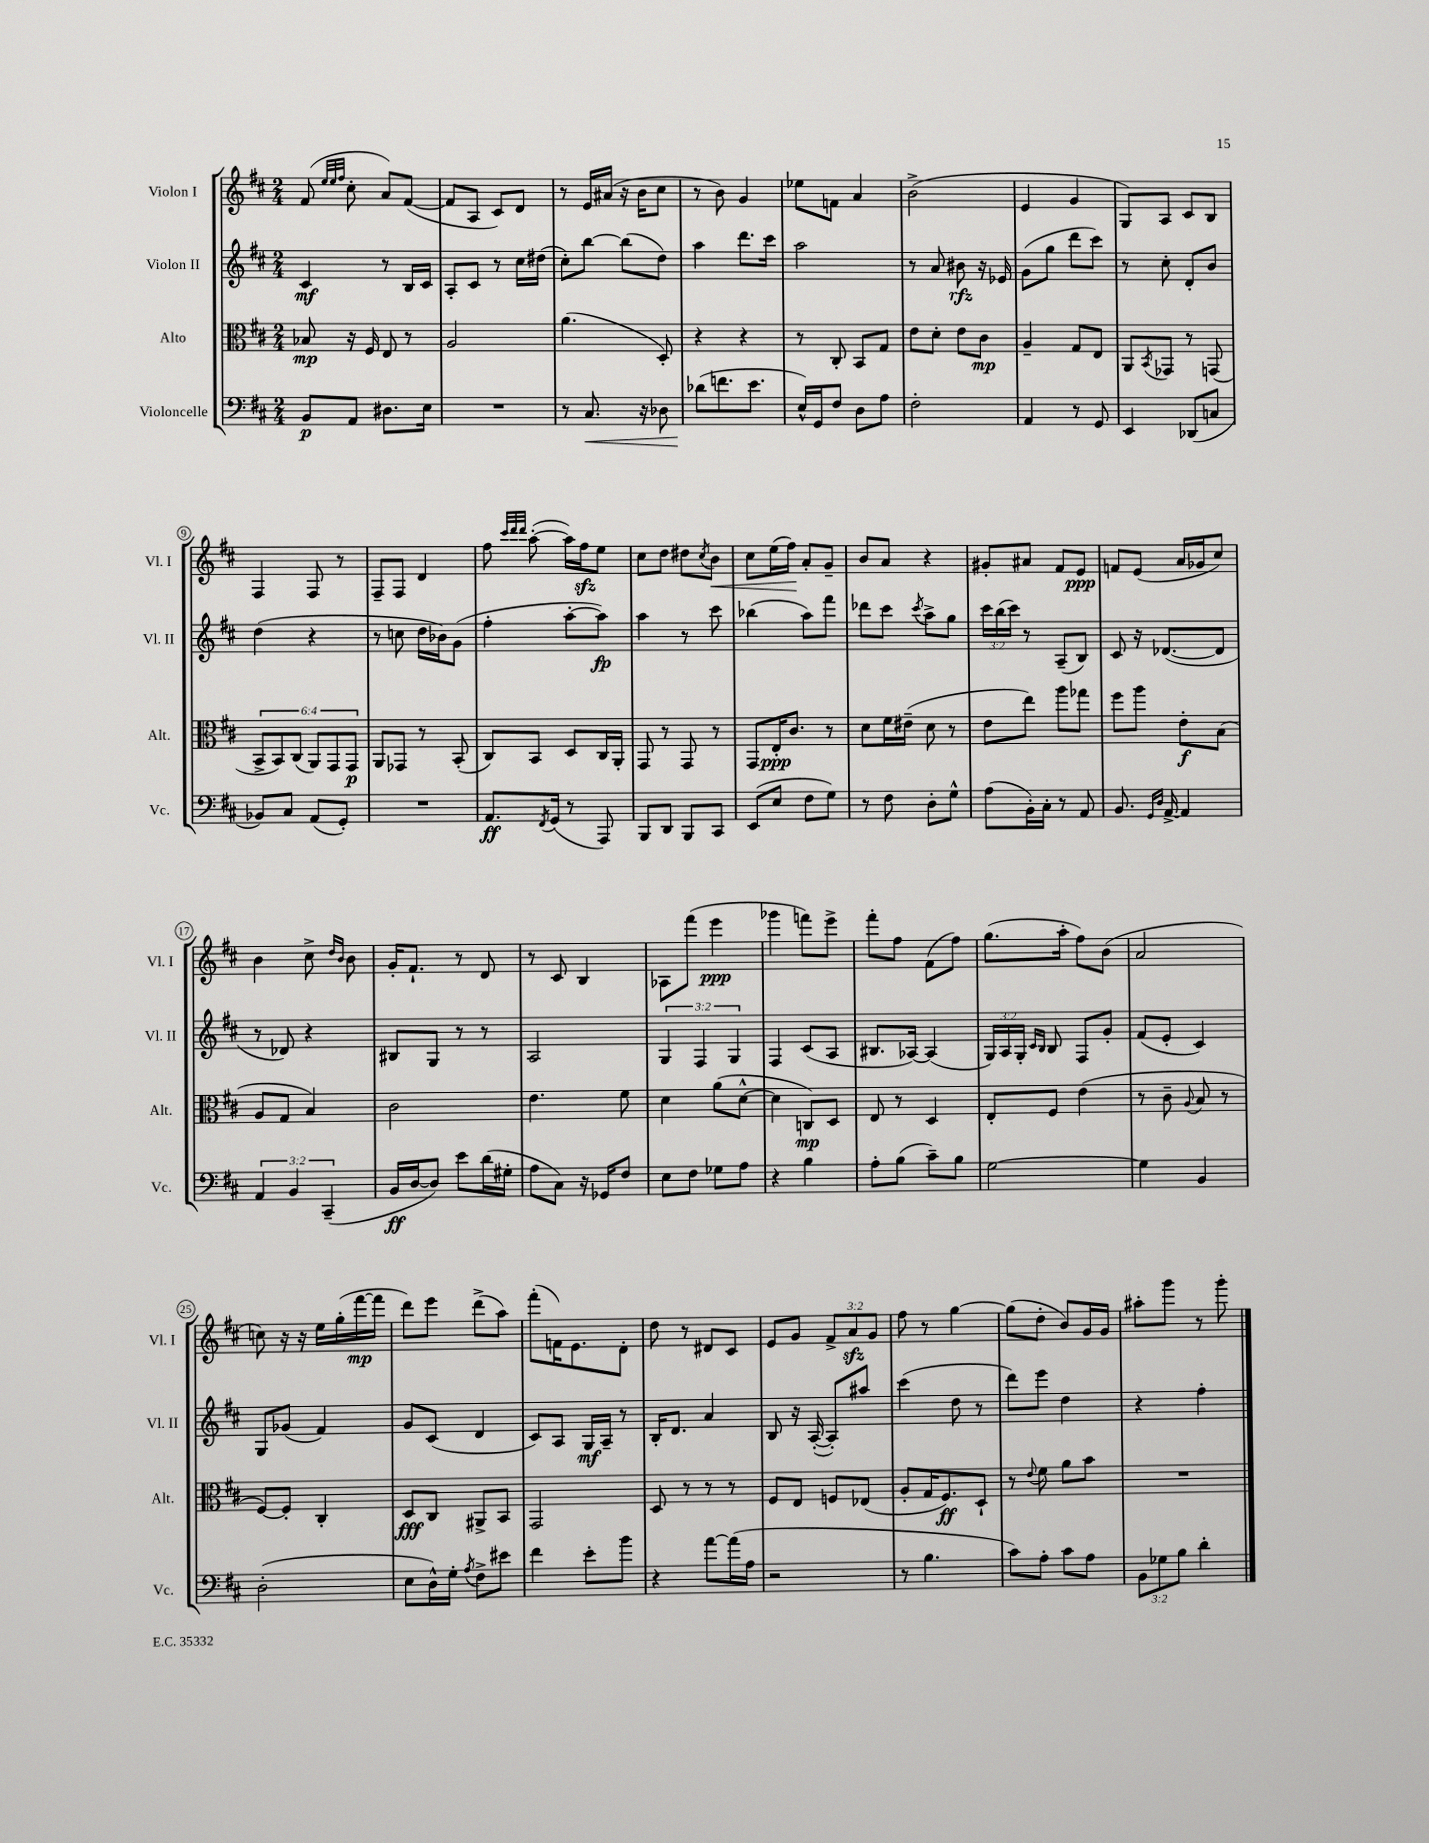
<<
\new StaffGroup <<
\new Staff = "s0" \with { instrumentName = "Violon I" shortInstrumentName = "Vl. I" } {
    \clef treble \key d \major \numericTimeSignature \time 2/4 \override Staff.TupletNumber.text = #tuplet-number::calc-fraction-text
    fis'8( \grace { e''32 e''32 fis''32 } cis''8-. a'8) fis'8~( |
    fis'8 a8 cis'8) d'8 |
    r8 e'16 ais'16( r16 b'16 cis''8 |
    r8 b'8) g'4 |
    ees''8 f'8 a'4 |
    b'2->( |
    e'4 g'4 |
    g8) a8 cis'8 b8 |
    fis4 fis8 r8 |
    fis8-- fis8 d'4 |
    fis''8 \grace { cis'''32 d'''32 d'''32 } a''8~-.( a''16) fis''16\sfz e''8 |
    cis''8 d''8 dis''8 \acciaccatura { cis''8 } b'8\< |
    cis''8 e''16( fis''16\!) a'8-. g'8-- |
    b'8 a'8 r4 |
    gis'8-. ais'8 fis'8 e'8\ppp |
    f'8 e'8( a'16 ges'16 cis''8) |
    b'4 cis''8-> \grace { d''16 b'16 } b'8 |
    g'16-. fis'8.-! r8 d'8 |
    r8 cis'8 b4 |
    aes8 fis'''8( e'''4\ppp |
    ges'''4 f'''8) e'''8-> |
    fis'''8-. fis''8 fis'8( fis''8) |
    g''8.( a''16-. fis''8) b'8( |
    a'2 |
    c''8) r16 r16 e''16 g''16-.( fis'''16~\mp fis'''16 |
    d'''8) e'''8 d'''8->( a''8) |
    fis'''8-.( f'16) e'8. d'8-. |
    d''8 r8 dis'8 cis'8 |
    e'8 g'8 \tuplet 3/2 { fis'8-> a'8\sfz g'8 } |
    fis''8 r8 g''4~ |
    g''8( d''8-. b'8) g'16 g'16 |
    ais''8-. g'''8 r8 g'''8-. \bar "|." |
}
\new Staff = "s1" \with { instrumentName = "Violon II" shortInstrumentName = "Vl. II" } {
    \clef treble \key d \major \numericTimeSignature \time 2/4 \override Staff.TupletNumber.text = #tuplet-number::calc-fraction-text
    cis'4\mf r8 b16 cis'16 |
    a8-. cis'8 r8 cis''16 dis''16( |
    cis''8-.) b''8~ b''8( d''8) |
    a''4 d'''8. cis'''16 |
    a''2 |
    r8 a'8 bis'8\rfz r16 ees'16 |
    g'8( g''8 d'''8 cis'''8) |
    r8 cis''8-. d'8-. b'8 |
    d''4( r4 |
    r8 c''8 d''16 bes'16) g'8( |
    fis''4-. a''8~-. a''8\fp) |
    a''4 r8 cis'''8 |
    bes''4( a''8) fis'''8 |
    des'''8 cis'''8 \acciaccatura { cis'''8 } a''8-> g''8 |
    \tuplet 3/2 { cis'''16 b''16( cis'''16) } r8 a8--( b8) |
    cis'8 r16 des'8.~( des'8 |
    r8 des'8) r4 |
    bis8 g8 r8 r8 |
    a2 |
    \tuplet 3/2 { g4 fis4 g4 } |
    fis4 cis'8( a8 |
    bis8. aes16~) aes4( |
    \tuplet 3/2 { g16) a16 g16-. } \grace { cis'16 b16 } b8 fis8 g'8-. |
    fis'8( e'8-. cis'4) |
    g8 ges'8( fis'4) |
    g'8 cis'8( d'4 |
    cis'8) a8 g16\mf a16-- r8 |
    b16-. d'8. a'4 |
    b8 r16 a16~-.( a8-.) ais''8 |
    cis'''4( d''8 r8 |
    d'''8) e'''8 d''4 |
    r4 fis''4-. \bar "|." |
}
\new Staff = "s2" \with { instrumentName = "Alto" shortInstrumentName = "Alt." } {
    \clef alto \key d \major \numericTimeSignature \time 2/4 \override Staff.TupletNumber.text = #tuplet-number::calc-fraction-text
    bes8\mp r16 fis16 e8 r8 |
    a2 |
    a'4.( d8-.) |
    r4 r4 |
    r8 cis8-. b,8 g8 |
    e'8 d'8-. e'8 cis'8\mp |
    a4-- g8 e8 |
    a,8 \acciaccatura { b,8 } ges,8 r8 g,8( |
    \tuplet 6/4 { b,8-> b,8) cis8( a,8) g,8 g,8\p } |
    a,8 ges,8 r8 b,8-.( |
    cis8) b,8 d8 cis16 a,16-. |
    g,8 r8 g,8 r8 |
    g,8 e16-.\ppp cis'8. r8 |
    d'8 fis'16 eis'16--( d'8 r8 |
    e'8 e''8) a''8 ges''8 |
    fis''8 a''8 e'8-.\f b8( |
    a8 g8 b4) |
    cis'2 |
    e'4. fis'8 |
    d'4 a'8( d'8~-^ |
    d'4 c8\mp) d8 |
    e8 r8 d4 |
    e8-. fis8 e'4( |
    r8 cis'8-- \appoggiatura { a8 } b8 r8 |
    fis8~) fis8-. cis4-. |
    d8\fff cis8 ais,8-> b,8 |
    g,2 |
    d8 r8 r8 r8 |
    fis8 e8 f8 ees8( |
    a8-. g16 fis8.\ff) d8-! |
    r8 \appoggiatura { e'8 } fis'8 a'8 b'8 |
    R2 \bar "|." |
}
\new Staff = "s3" \with { instrumentName = "Violoncelle" shortInstrumentName = "Vc." } {
    \clef bass \key d \major \numericTimeSignature \time 2/4 \override Staff.TupletNumber.text = #tuplet-number::calc-fraction-text
    b,8\p a,8 dis8. e16 |
    R2 |
    r8 cis8.\< r16 des8 |
    des'8\!( f'8. e'8. |
    e16-^) g,16 fis8 d8 a8 |
    fis2-. |
    a,4 r8 g,8 |
    e,4 des,8( c8 |
    bes,8) cis8 a,8( g,8-.) |
    R2 |
    a,8.\ff \acciaccatura { fis,8 } g,16( r8 a,,8) |
    b,,8 d,8 b,,8 cis,8 |
    e,8( e8 fis8 g8) |
    r8 fis8 d8-. g8-^ |
    a8( b,16-.) cis16-. r8 a,8 |
    b,8. \grace { g,16 d16 } a,16~-> a,4 |
    \tuplet 3/2 { a,4 b,4 cis,4--( } |
    b,16\ff d16~ d8) e'8 d'16( gis16-. |
    a8 cis8) r16 ges,16 fis8 |
    e8 fis8 ges8 a8 |
    r4 b4 |
    a8-. b8( cis'8--) b8 |
    g2~ |
    g4 b,4 |
    d2-.( |
    e8 d16-^) g16-. \acciaccatura { a8 } fis8-> eis'8 |
    fis'4 e'8-. b'8 |
    r4 a'8~ a'16( a16 |
    r2 |
    r8 b4. |
    cis'8) a8-. cis'8 a8 |
    \tuplet 3/2 { b,8 ges8 b8 } d'4-. \bar "|." |
}
>>
>>
\layout { \context { \Score \override BarNumber.stencil = #(make-stencil-circler 0.1 0.3 ly:text-interface::print) } }
